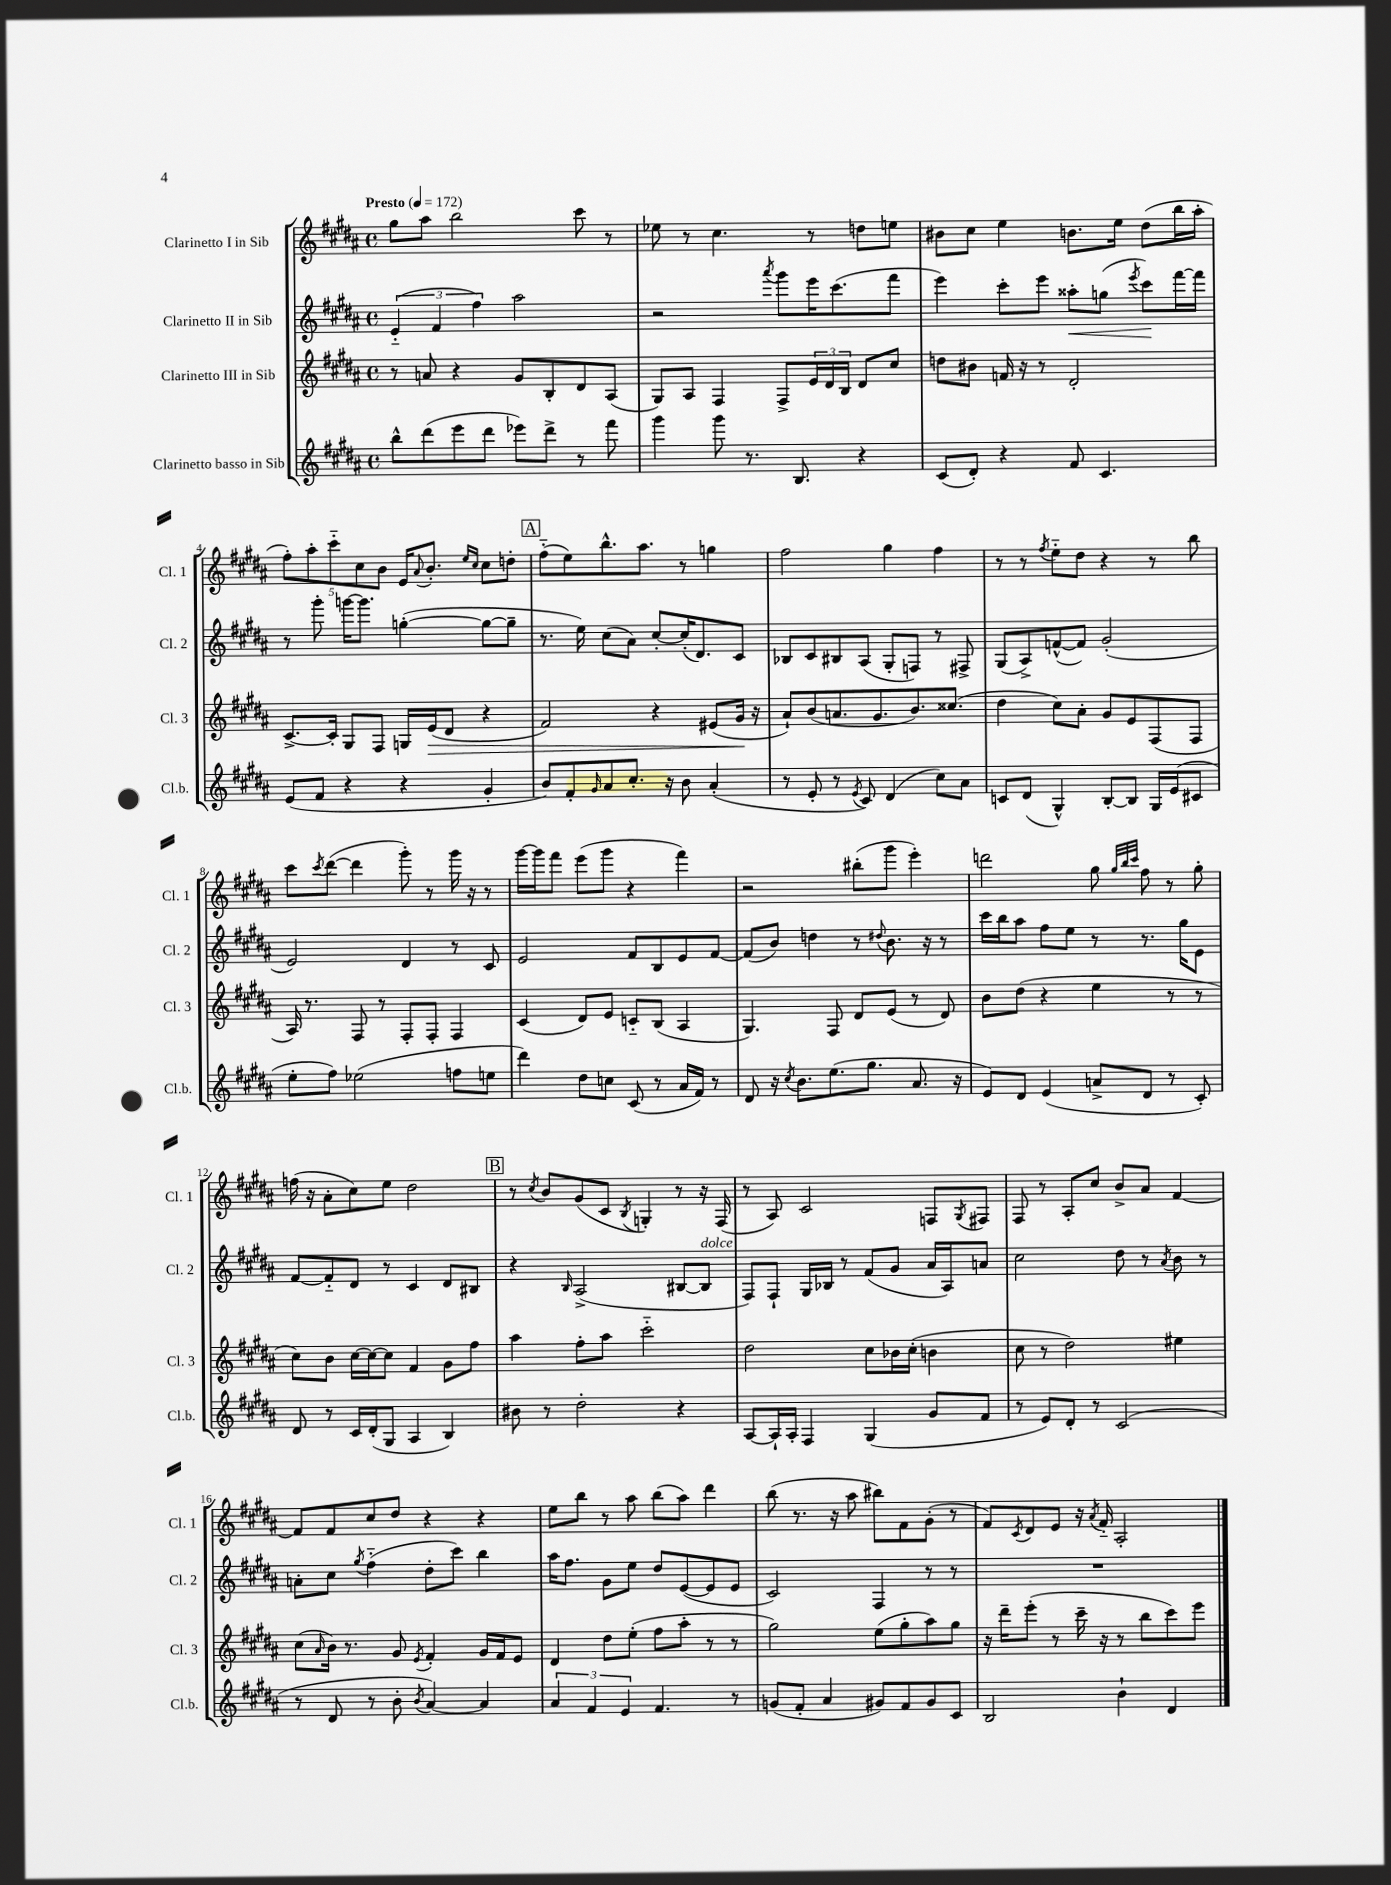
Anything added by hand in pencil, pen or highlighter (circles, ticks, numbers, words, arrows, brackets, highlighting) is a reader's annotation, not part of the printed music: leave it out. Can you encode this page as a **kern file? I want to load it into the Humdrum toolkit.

**kern	**kern	**dynam	**kern	**dynam	**kern
*part4	*part3	*part3	*part2	*part2	*part1
*staff4	*staff3	*staff3	*staff2	*staff2	*staff1
*I"Clarinetto basso in Sib	*I"Clarinetto III in Sib	*	*I"Clarinetto II in Sib	*	*I"Clarinetto I in Sib
*I'Cl.b.	*I'Cl. 3	*	*I'Cl. 2	*	*I'Cl. 1
*clefG2	*clefG2	*	*clefG2	*	*clefG2
*k[f#c#g#d#a#]	*k[f#c#g#d#a#]	*	*k[f#c#g#d#a#]	*	*k[f#c#g#d#a#]
*M4/4	*M4/4	*	*M4/4	*	*M4/4
*met(c)	*met(c)	*	*met(c)	*	*met(c)
*MM172	*MM172	*	*MM172	*	*MM172
=1	=1	=1	=1	=1	=1
!	!	!	!	!	!LO:TX:a:B:t=Presto
8bb^^\L	8r	.	(6e/	.	8gg#\L
(8ddd#\	8an/	.	.	.	8aa#\J
.	.	.	6f#/	.	.
8eee\	4r	.	.	.	2bb\
.	.	.	6ff#\)	.	.
8ddd#\J	.	.	.	.	.
8eee-X\L)	8g#/L	.	2aa#\	.	.
8ddd#^\J	8B'/	.	.	.	.
8r	8d#/	.	.	.	8ccc#\
8fff#\	(8A#/J	.	.	.	8r
=2	=2	=2	=2	=2	=2
4ggg#\	8G#/L)	.	2r	.	8ee-X\
.	8A#/J	.	.	.	8r
8ggg#\	4F#/	.	.	.	4.cc#\
8.r	.	.	.	.	.
.	.	.	8qaaa#/	.	.
.	8F#^/L	.	8ggg#\L	.	.
8.B/	.	.	.	.	.
.	24e/L	.	16eee\K	.	8r
.	24d#/	.	.	.	.
.	.	.	(8.ccc#\	.	.
.	24B/JJ	.	.	.	.
4r	8d#/L	.	.	.	8ddn\L
.	8cc#/J	.	8fff#\J	.	8een\J
=3	=3	=3	=3	=3	=3
(8c#/L	8ddn\L	.	4eee\)	.	8b#X\L
8d#'/J)	8b#X\J	.	.	.	8cc#\J
4r	16fn/	.	8ccc#'\L	.	4ee\
.	16r	.	.	.	.
.	8r	.	8eee\J	.	.
!	!	!	!	!LO:HP:b	!
8f#/	2d#'/	.	8aa##X'\L	<	8.bn\L
4.c#/	.	.	(8ggn\J	.	.
.	.	.	.	.	16ee\Jk
.	.	.	8qeee/	.	.
.	.	.	8ccc#\L)	.	(8dd#\L
.	.	.	[16fff#\L	[	16bb\L
.	.	.	16fff#\JJ]	.	16aa#'\JJ
!!LO:LB:g=z
=4	=4	=4	=4	=4	=4
(8e/L	[8.c#^/L	.	8r	.	10ff#'\L)
.	.	.	.	.	10aa#'\
8f#/J	.	.	8ggg#'\	.	.
.	16c#'/Jk]	.	.	.	.
.	.	.	.	.	10ccc#\
4r	8G#/L	.	[16gggn\KL	.	.
.	.	.	.	.	10cc#\
.	.	.	8.ggg\J]	.	.
.	8F#/J	.	.	.	.
.	.	.	.	.	10b\J
4r	16Gn/LL	.	([4ggn'\	.	16e/KL
.	.	.	.	.	8qqa#/
!	!	!LO:HP:b	!	!	!
.	(16e/J	>	.	.	8.b'/J
.	8d#/J	.	.	.	.
.	.	.	.	.	16qqee/LL
.	.	.	.	.	16qqcc#/JJ
4g#'/	4r	.	8gg\L_	.	8cc#\L
.	.	.	8gg~\J]	.	8ddn'\J
!!LO:REH:place=s1:t=A
=5	=5	=5	=5	=5	=5
8b/L)	2f#/)	.	8.r	.	(8ff#\L
8f#'/	.	.	.	.	8ee\)
.	.	.	16ee\)	.	.
16qqg#/	.	.	.	.	.
8a#/	.	.	(8cc#\L	.	8.bb^^\
8.cc#'/J	.	.	8a#\J)	.	.
.	.	.	.	.	8.aa#\J
.	4r	.	[8cc#'/L	.	.
16r	.	.	.	.	.
8b\	.	.	(16cc#'/K]	.	8r
.	.	.	8.d#/)	.	.
(4a#'/	(8e#X/L	.	.	.	4ggn\
.	16g#/Jk	.	8c#/J	.	.
.	16r	]	.	.	.
=6	=6	=6	=6	=6	=6
8r	8a#`/L)	.	8B-X/L	.	2ff#\
8e'/	(8b/	.	8c#/	.	.
8r	8.an/	.	8B#X/	.	.
8qe/	.	.	.	.	.
8c#/)	.	.	(8A#/J	.	.
.	8.g#/	.	.	.	.
(4d#/	.	.	8G#'/L	.	4gg#\
.	8.b/)	.	8Fn/J)	.	.
8cc#\L)	.	.	8r	.	4ff#\
.	(8.cc##X/J	.	.	.	.
8a#\J	.	.	8F#X^/	.	.
=7	=7	=7	=7	=7	=7
8cn/L	4dd#\	.	(8G#/L	.	8r
(8d#/J	.	.	8A#^/)	.	8r
.	.	.	.	.	8qff#/
4G#^^/)	8cc#\L)	.	([8fn^^/	.	8ee\L
.	8a#'\J	.	8f/J])	.	8dd#\J
[8B'/L	8g#/L	.	(2g#'/	.	4r
8B/J]	8e/	.	.	.	.
16G#/LL	(8F#/	.	.	.	8r
(16e/J	.	.	.	.	.
8c#X/J	8F#/J	.	.	.	8bb\
!!LO:LB:g=z
=8	=8	=8	=8	=8	=8
8ee'\L	16A#/)	.	2e/)	.	8ccc#\L
.	8.r	.	.	.	.
.	.	.	.	.	8qccc#/
8ff#\J)	.	.	.	.	([8ddd#\J
(2ee-X\	8F#/	.	.	.	4ddd#\]
.	8r	.	.	.	.
.	8F#'/L	.	4d#/	.	8ggg#'\)
.	8F#'/J	.	.	.	8r
8ffn\L	4F#/	.	8r	.	16ggg#\
.	.	.	.	.	16r
8een\J	.	.	8c#/	.	8r
=9	=9	=9	=9	=9	=9
4ddd#\)	(4c#/	.	2e/	.	[16ggg#\LL
.	.	.	.	.	16ggg#\J]
.	.	.	.	.	8fff#\J
8dd#\L	8d#/L)	.	.	.	(8eee\L
8ccn\J	8e/J	.	.	.	8ggg#\J
(8c#/	8cn/L	.	8f#/L	.	4r
8r	(8B/J	.	8B/	.	.
16a#/LL	4A#/	.	8e/	.	4fff#\)
16f#/JJ)	.	.	.	.	.
8r	.	.	[8f#/J	.	.
=10	=10	=10	=10	=10	=10
8d#/	4.G#/)	.	(8f#/L]	.	2r
16r	.	.	8b/J)	.	.
8qcc#/	.	.	.	.	.
8.b\L	.	.	.	.	.
.	.	.	4ddn\	.	.
(8.ee\	8F#/	.	.	.	.
.	8d#/L	.	8r	.	(8bb#X'\L
8.gg#\J	.	.	.	.	.
.	.	.	8qqdd#X/	.	.
.	(8e/J	.	8.b\	.	8ggg#\J
8.a#/	8r	.	.	.	4eee'\)
.	.	.	16r	.	.
.	8d#/)	.	8r	.	.
16r	.	.	.	.	.
=11	=11	=11	=11	=11	=11
8e/L)	8b\L	.	16ccc#\LL	.	2dddn\
.	.	.	16bb\J	.	.
8d#/J	(8dd#\J	.	8aa#\J	.	.
(4e/	4r	.	8ff#\L	.	.
.	.	.	8ee\J	.	.
8an^/L	4ee\	.	8r	.	8gg#\
.	.	.	.	.	32qqgg#/LLL
.	.	.	.	.	32qqbb/
.	.	.	.	.	32qqccc#/JJJ
8d#/J	.	.	8.r	.	8ff#\
8r	8r	.	.	.	8r
.	.	.	16gg#\KL	.	.
8c#'/)	8r	.	8e\J	.	8gg#'\
!!LO:LB:g=z
=12	=12	=12	=12	=12	=12
8d#/	8cc#\L)	.	[8f#/L	.	(16ffn\
.	.	.	.	.	16r
8r	8b\J	.	8f#/]	.	8a#'\L
16c#/LL	[16cc#\LL	.	8d#/J	.	8cc#\)
(16d#'/J	16cc#\J_	.	.	.	.
8G#/J	8cc#\J]	.	8r	.	8ee\J
4A#/	4f#/	.	4c#/	.	2dd#\
4B/)	8g#\L	.	8d#/L	.	.
.	8ff#\J	.	8B#X/J	.	.
!!LO:REH:place=s1:t=B
=13	=13	=13	=13	=13	=13
8b#X\	4aa#\	.	4r	.	8r
.	.	.	.	.	8qcc#/
8r	.	.	.	.	8b/L
.	.	.	16qqB/	.	.
2dd#'\	8ff#'\L	.	(2A#^/	.	(8g#/
.	8aa#\J	.	.	.	8c#/J
.	.	.	.	.	8qB/
.	2ccc#\	.	.	.	4Gn'/)
4r	.	.	[8B#X/L	.	8r
!	!	!	!LO:TX:a:i:t=dolce	!	!
.	.	.	8B#/J]	.	16r
.	.	.	.	.	(16F#/
=14	=14	=14	=14	=14	=14
[8A#/L	2dd#\	.	8F#/L)	.	8r
16A#`/L]	.	.	8F#`/J	.	8A#/)
16A#'/JJ	.	.	.	.	.
4F#/	.	.	16G#/LL	.	2c#/
.	.	.	16B-X/JJ	.	.
.	.	.	8r	.	.
(4G#/	8cc#\L	.	(8f#/L	.	.
.	16b-X\L	.	8g#/J	.	.
.	(16cc#'\JJ	.	.	.	.
8g#/L	4bn\	.	16a#/LL	.	8Fn/L
.	.	.	16A#/J)	.	.
.	.	.	.	.	8qG#/
8f#/J	.	.	8an/J	.	8F#X/J
=15	=15	=15	=15	=15	=15
8r	8cc#\	.	2cc#\	.	8F#/
8e/L)	8r	.	.	.	8r
8d#'/J	2dd#\)	.	.	.	8A#'/L
8r	.	.	.	.	8cc#/J
(2c#/	.	.	8dd#\	.	8b^/L
.	.	.	8r	.	8a#/J
.	.	.	8qa#/	.	.
.	4ee#X\	.	8b\	.	[4f#/
.	.	.	8r	.	.
!!LO:LB:g=z
=16	=16	=16	=16	=16	=16
8r	(8cc#\L	.	8an'\L	.	8f#/L]
.	16qqa#/	.	.	.	.
8d#/	16b\Jk)	.	8cc#\J	.	8f#/
.	8.r	.	.	.	.
.	.	.	8qgg#/	.	.
8r	.	.	(4ff#\	.	8cc#/
8b'\	8g#/	.	.	.	8dd#/J
8qb/	8qe/	.	.	.	.
[4a#/)	4f#'/	.	8dd#'\L	.	4r
.	.	.	8ccc#\J)	.	.
4a#/]	16g#/LL	.	4bb\	.	4r
.	16f#/J	.	.	.	.
.	8e/J	.	.	.	.
=17	=17	=17	=17	=17	=17
6a#/	4d#/	.	16aa#\KL	.	8ee\L
.	.	.	8.ff#\J	.	.
.	.	.	.	.	8bb\J
6f#/	.	.	.	.	.
.	8dd#\L	.	8g#\L	.	8r
6e/	.	.	.	.	.
.	(8ee'\J	.	8ee\J	.	8aa#\
4.f#/	8ff#\L	.	8dd#/L	.	(8bb\L
.	8aa#'\J	.	([8e/	.	8aa#\J)
.	8r	.	8e/]	.	4ddd#\
8r	8r	.	8e/J	.	.
=18	=18	=18	=18	=18	=18
(8gn/L	2gg#\)	.	2c#/)	.	(8bb\
8f#'/J	.	.	.	.	8.r
4a#/	.	.	.	.	.
.	.	.	.	.	16r
.	.	.	.	.	8aa#\
8g#X/L)	(8ee\L	.	4F#/	.	8bb#X\L)
8f#/	8gg#'\	.	.	.	8f#\
8g#/	8aa#\)	.	8r	.	(8g#'\J
8c#/J	8gg#\J	.	8r	.	8r
=19	=19	=19	=19	=19	=19
2B/	16r	.	1r	.	8f#/L)
.	16ddd#~\KL	.	.	.	.
.	.	.	.	.	8qc#/
.	(8eee'\J	.	.	.	8d#/
.	8r	.	.	.	8e/J
.	16ccc#~\	.	.	.	16r
.	.	.	.	.	8qa#/
.	16r	.	.	.	16f#/
4b`\	8r	.	.	.	2A#'/
.	8bb\L	.	.	.	.
4d#/	8ccc#\)	.	.	.	.
.	8eee\J	.	.	.	.
==	==	==	==	==	==
*-	*-	*-	*-	*-	*-
